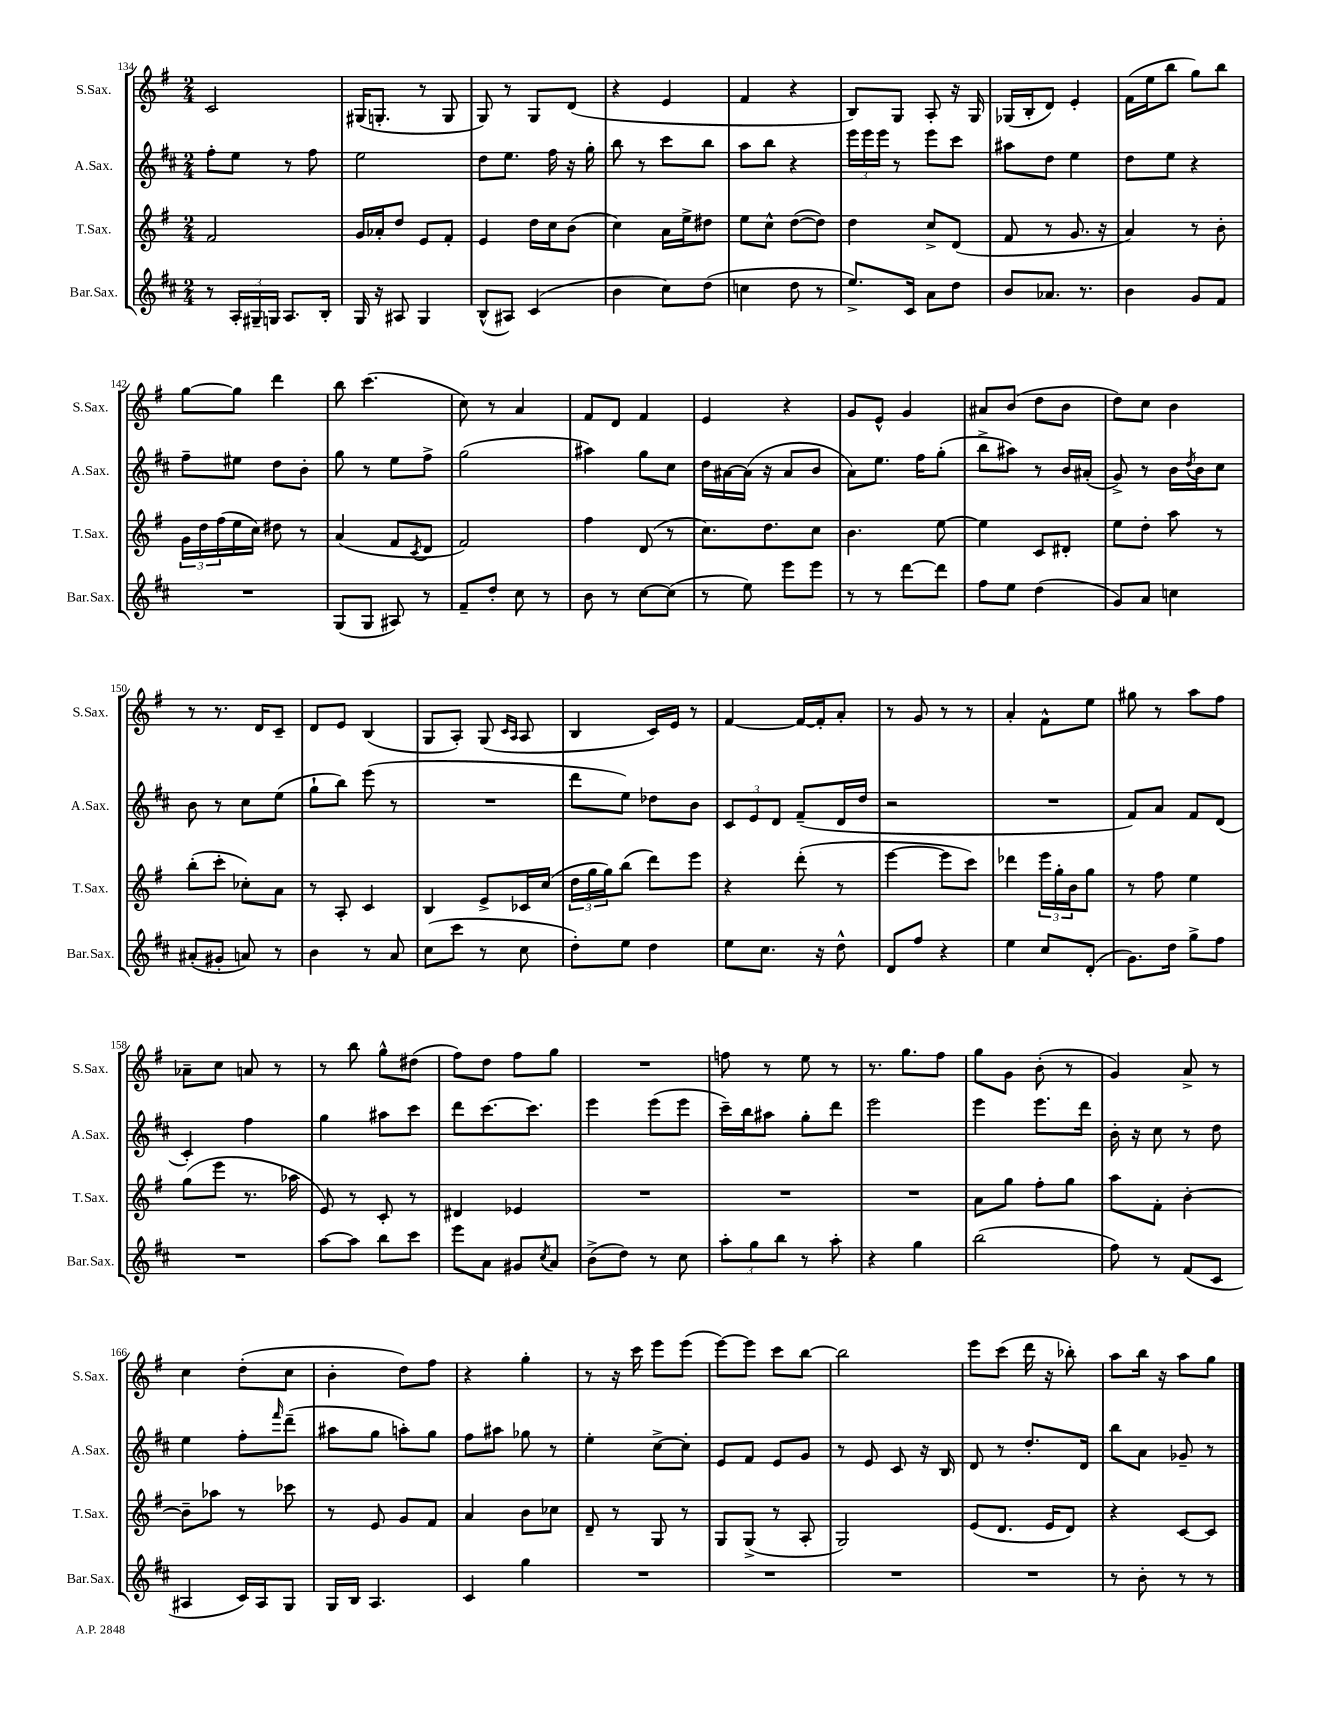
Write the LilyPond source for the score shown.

<<
\new StaffGroup <<
\new Staff = "s0" \with { instrumentName = "S.Sax." shortInstrumentName = "S.Sax." } {
    \clef treble \key g \major \numericTimeSignature \time 2/4
    c'2 |
    gis16( g8.-. r8 g8 |
    g8) r8 g8 d'8( |
    r4 e'4 |
    fis'4 r4 |
    b8) g8 a8-. r16 g16 |
    ges16( b16-. d'8) e'4-. |
    fis'16( e''16 b''8 g''8) b''8 |
    g''8~ g''8 d'''4 |
    b''8 c'''4.( |
    c''8) r8 a'4 |
    fis'8 d'8 fis'4 |
    e'4 r4 |
    g'8 e'8-^ g'4 |
    ais'8 b'8( d''8 b'8 |
    d''8) c''8 b'4 |
    r8 r8. d'16 c'8-- |
    d'8 e'8 b4( |
    g8 a8-.) g8( \grace { c'16 a16 } a8 |
    b4 c'16) e'16 r8 |
    fis'4~ fis'16~ fis'16-. a'8-. |
    r8 g'8 r8 r8 |
    a'4-. fis'8-^ e''8 |
    gis''8 r8 a''8 fis''8 |
    aes'8-- c''8 a'8 r8 |
    r8 b''8 g''8-^ dis''8( |
    fis''8) d''8 fis''8 g''8 |
    R2 |
    f''8 r8 e''8 r8 |
    r8. g''8. fis''8 |
    g''8 g'8 b'8-.( r8 |
    g'4) a'8-> r8 |
    c''4 d''8-.( c''8 |
    b'4-. d''8) fis''8 |
    r4 g''4-. |
    r8 r16 c'''16 e'''8 e'''8( |
    e'''8~) e'''8 c'''8 b''8~ |
    b''2 |
    e'''8 c'''8( d'''16 r16 bes''8-.) |
    a''8 b''16 r16 a''8 g''8 \bar "|." |
}
\new Staff = "s1" \with { instrumentName = "A.Sax." shortInstrumentName = "A.Sax." } {
    \clef treble \key d \major \numericTimeSignature \time 2/4
    fis''8-. e''8 r8 fis''8 |
    e''2 |
    d''8 e''8. fis''16 r16 g''16-. |
    b''8 r8 cis'''8 b''8 |
    a''8 b''8 r4 |
    \tuplet 3/2 { e'''16 e'''16 e'''16 } r8 e'''8 cis'''8 |
    ais''8 d''8 e''4 |
    d''8 e''8 r4 |
    fis''8-- eis''8 d''8 b'8-. |
    g''8 r8 e''8 fis''8-> |
    g''2( |
    ais''4) g''8 cis''8 |
    d''16 ais'16~ ais'16( r16 ais'8 b'8 |
    a'8) e''8. fis''16 g''8-.( |
    b''8-> ais''8) r8 b'16 ais'16-.( |
    g'8->) r8 b'16 \acciaccatura { d''8 } b'16 cis''8 |
    b'8 r8 cis''8 e''8( |
    g''8-! b''8) e'''8( r8 |
    R2 |
    d'''8 e''8) des''8 b'8 |
    \tuplet 3/2 { cis'8 e'8 d'8 } fis'8--( d'16 d''16 |
    r2 |
    R2 |
    fis'8) a'8 fis'8 d'8( |
    cis'4-.) fis''4 |
    g''4 ais''8 cis'''8 |
    d'''8 cis'''8.~ cis'''8. |
    e'''4 e'''8( e'''8 |
    cis'''16--) b''16 ais''8 g''8-. d'''8 |
    e'''2 |
    e'''4 e'''8. d'''16 |
    b'16-. r16 cis''8 r8 d''8 |
    e''4 fis''8-. \grace { fis'''16 } d'''8--( |
    ais''8 g''8 a''8-.) g''8 |
    fis''8 ais''8 ges''8 r8 |
    e''4-. cis''8~-> cis''8-. |
    e'8 fis'8 e'8 g'8 |
    r8 e'8 cis'8 r16 b16 |
    d'8 r8 d''8.-. d'16 |
    b''8 a'8 ges'8-- r8 \bar "|." |
}
\new Staff = "s2" \with { instrumentName = "T.Sax." shortInstrumentName = "T.Sax." } {
    \clef treble \key g \major \numericTimeSignature \time 2/4
    fis'2 |
    g'16 aes'16-. d''8 e'8 fis'8-. |
    e'4 d''16 c''16 b'8( |
    c''4) a'16 e''16-> dis''8 |
    e''8 c''8-^ d''8~( d''8) |
    d''4 c''8-> d'8( |
    fis'8 r8 g'8. r16 |
    a'4) r8 b'8-. |
    \tuplet 3/2 { g'16 d''16 fis''16( } e''16 c''16) dis''8 r8 |
    a'4( fis'8 \acciaccatura { c'8 } d'8 |
    fis'2) |
    fis''4 d'8( r8 |
    c''8.) d''8. c''8 |
    b'4. e''8~ |
    e''4 c'8 dis'8-. |
    e''8 d''8-. a''8 r8 |
    b''8-.( c'''8-. ces''8-.) a'8 |
    r8 a8-. c'4 |
    b4 e'8-> ces'16 c''16( |
    \tuplet 3/2 { d''16 g''16 g''16) } b''8( d'''8) e'''8 |
    r4 d'''8-.( r8 |
    e'''4~ e'''8 c'''8) |
    des'''4 \tuplet 3/2 { e'''16 g''16-. b'16 } g''8 |
    r8 fis''8 e''4 |
    g''8( e'''8 r8. aes''16 |
    e'8) r8 c'8-. r8 |
    dis'4 ees'4 |
    R2 |
    R2 |
    R2 |
    a'8 g''8 fis''8-. g''8 |
    a''8 fis'8-. b'4~-. |
    b'8-- aes''8 r8 ces'''8 |
    r8 e'8 g'8 fis'8 |
    a'4 b'8 ces''8 |
    d'8-- r8 g8 r8 |
    g8 g8->( r8 a8-. |
    g2) |
    e'8( d'8. e'16 d'8) |
    r4 c'8~ c'8 \bar "|." |
}
\new Staff = "s3" \with { instrumentName = "Bar.Sax." shortInstrumentName = "Bar.Sax." } {
    \clef treble \key d \major \numericTimeSignature \time 2/4
    r8 \tuplet 3/2 { a16-. gis16-- g16 } a8. b16-. |
    g16 r16 ais8 g4 |
    b8-^( ais8) cis'4( |
    b'4 cis''8) d''8( |
    c''4 d''8 r8 |
    e''8.->) cis'16 a'8 d''8 |
    b'8 aes'8. r8. |
    b'4 g'8 fis'8 |
    R2 |
    g8( g8 ais8) r8 |
    fis'8-- d''8-. cis''8 r8 |
    b'8 r8 cis''8~ cis''8( |
    r8 e''8) e'''8 e'''8 |
    r8 r8 d'''8~ d'''8 |
    fis''8 e''8 d''4( |
    g'8) a'8 c''4 |
    ais'8-.( gis'8-. a'8) r8 |
    b'4 r8 a'8 |
    cis''8( cis'''8 r8 cis''8 |
    d''8-.) e''8 d''4 |
    e''8 cis''8. r16 d''8-^ |
    d'8 fis''8 r4 |
    e''4 cis''8 d'8-.( |
    g'8.) d''16 g''8-> fis''8 |
    R2 |
    a''8~ a''8 b''8 cis'''8 |
    e'''8 a'8 gis'8 \acciaccatura { cis''8 } a'8 |
    b'8->( d''8) r8 cis''8 |
    \tuplet 3/2 { a''8-. g''8 b''8 } r8 a''8-. |
    r4 g''4 |
    b''2( |
    fis''8) r8 fis'8( cis'8 |
    ais4 cis'16) ais16 g8 |
    g16 b16 a4. |
    cis'4 g''4 |
    R2 |
    R2 |
    R2 |
    R2 |
    r8 b'8-. r8 r8 \bar "|." |
}
>>
>>
\layout { \context { \Score currentBarNumber = #134 } }
